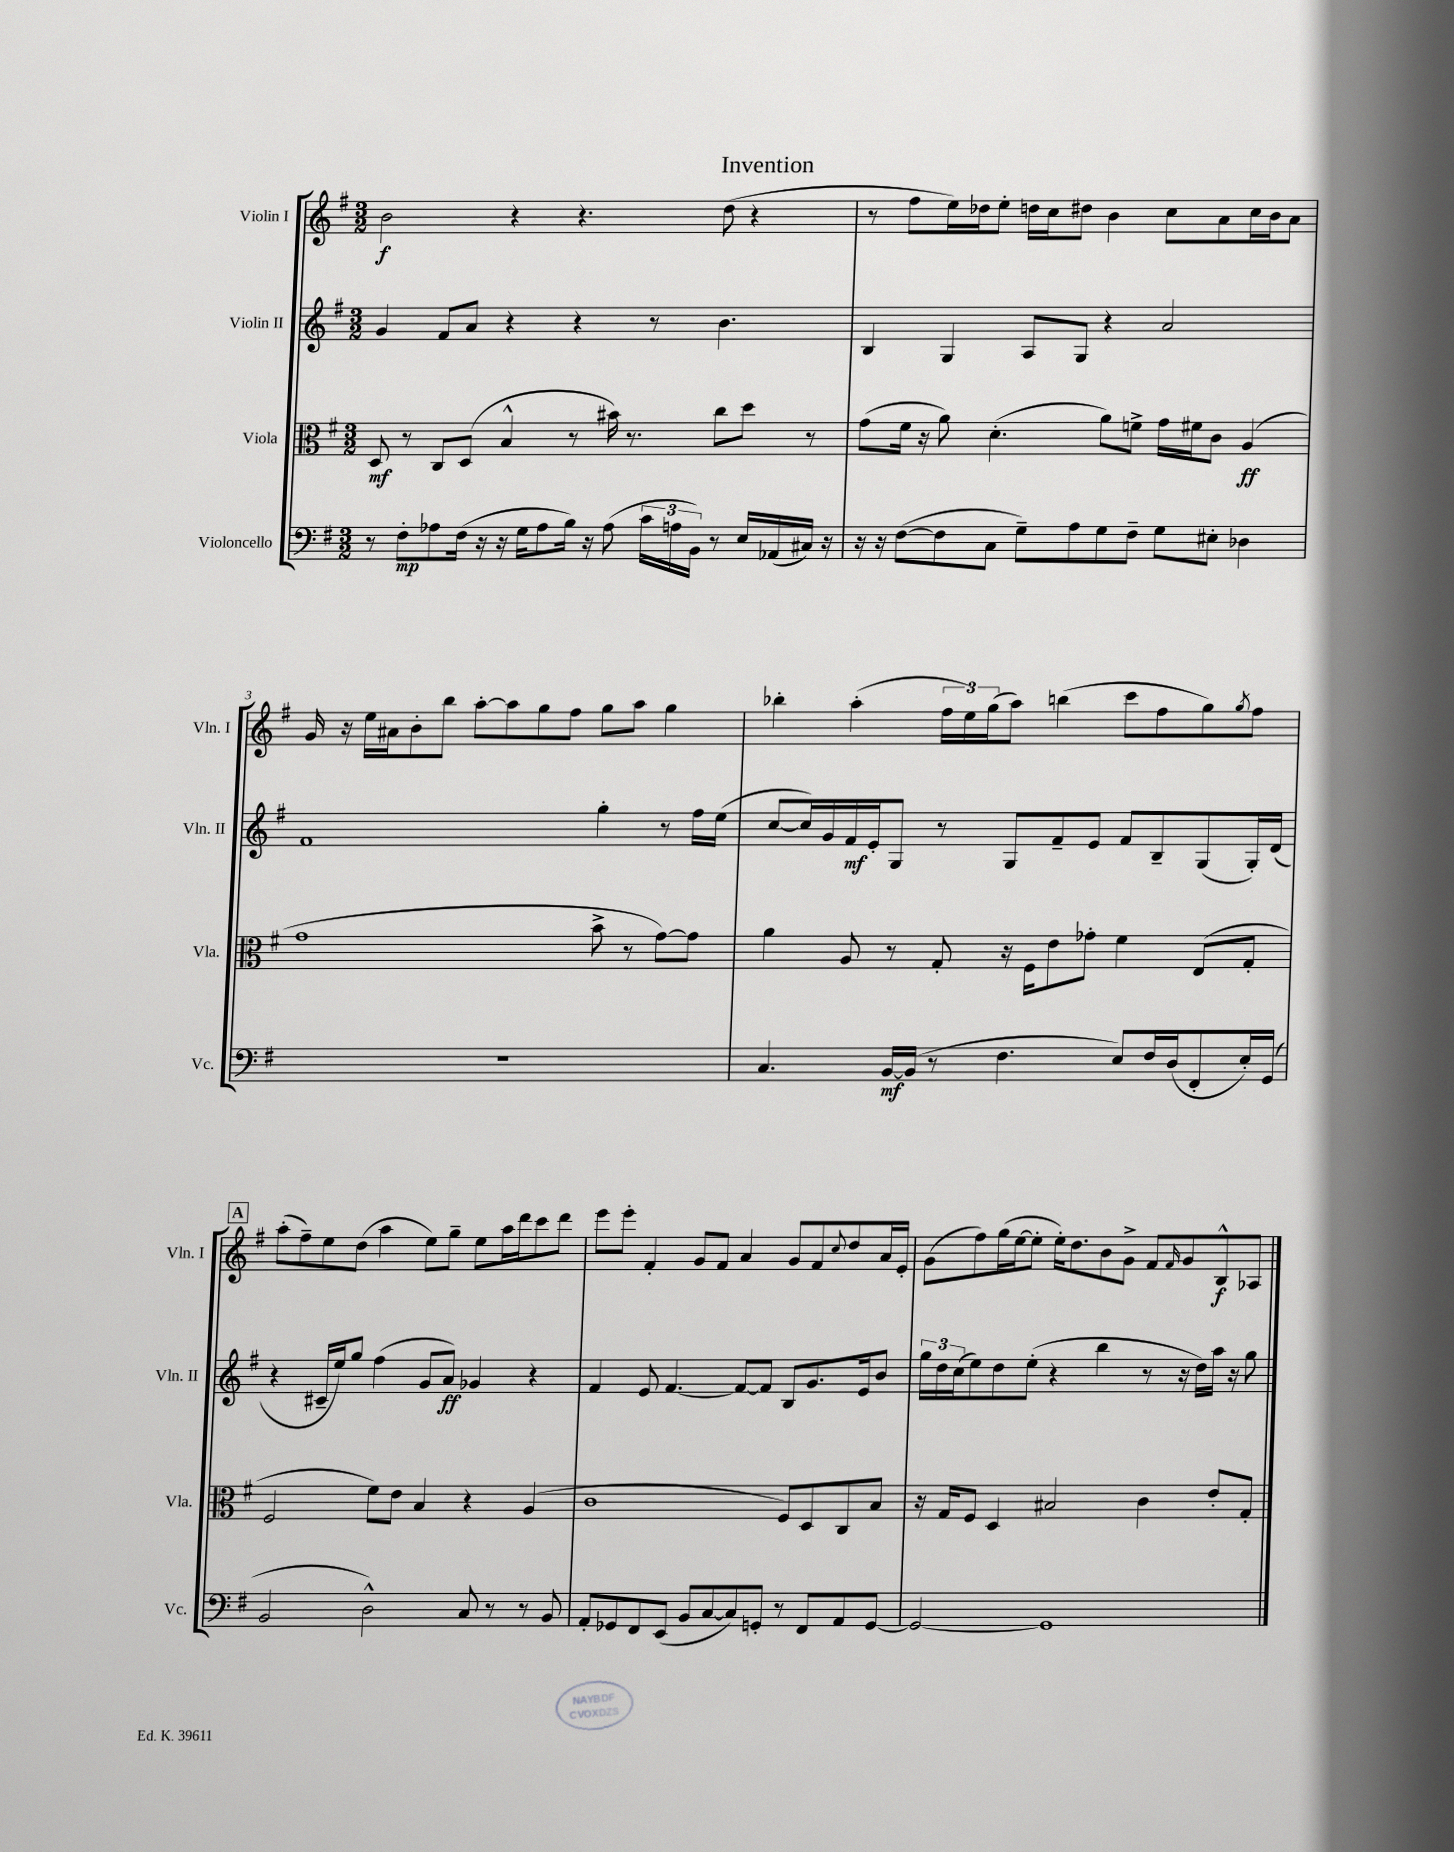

**kern	**kern	**kern	**kern
*staff4	*staff3	*staff2	*staff1
*clefF4	*clefC3	*clefG2	*clefG2
*k[f#]	*k[f#]	*k[f#]	*k[f#]
*M3/2	*M3/2	*M3/2	*M3/2
8r	8D/	4g/	2b\
8F#'\L	8r	.	.
8A-\	8C/L	8f#/L	.
(16F#\Jk	(8D/J	8a/J	.
16r	.	.	.
16r	4B^^/	4r	4r
16G\LK	.	.	.
8A-\	.	.	.
16B\Jk)	8r	4r	4.r
16r	.	.	.
(8A-\	16b#\)	.	.
.	8.r	.	.
24c\LL	.	8r	.
24A\	.	.	.
24BB\JJ)	.	.	.
8r	8cc\L	4.b\	(8dd\
16E/LL	8dd\J	.	4r
(16AA-/	.	.	.
16C#/JJ)	8r	.	.
16r	.	.	.
=	=	=	=
16r	(8g\L	4B/	8r
16r	.	.	.
([8F#\L	16f#\Jk	.	8ff#\L
.	16r	.	.
8F#\]	8a\)	4G/	16ee\L)
.	.	.	16dd-\J
8C\J	(4.d'\	.	8ee'\J
8G~\L)	.	8A/L	16dd\LL
.	.	.	16cc\J
8A\	.	8G/J	8dd#\J
8G\	8a\L)	4r	4b\
8F#~\J	8f^\J	.	.
8G\L	16g\LL	2a/	8cc\L
.	16f#\J	.	.
8E#'\J	8c\J	.	8a\
4D-\	(4A/	.	16cc\L
.	.	.	16b\J
.	.	.	8a\J
=	=	=	=
1.r	1g	1f#	16g/
.	.	.	16r
.	.	.	16ee\LL
.	.	.	16a#\J
.	.	.	8b'\
.	.	.	8bb\J
.	.	.	[8aa'\L
.	.	.	8aa\]
.	.	.	8gg\
.	.	.	8ff#\J
.	8b^\	4gg'\	8gg\L
.	8r	.	8aa\J
.	[8g\L)	8r	4gg\
.	8g\]J	16ff#\LL	.
.	.	(16ee\JJ	.
=	=	=	=
4.C/	4a\	[8cc/L	4bb-'\
.	.	16cc/]L)	.
.	.	16g/	.
.	8A/	16f#/	(4aa'\
.	.	16e'/J	.
[16BB/LL	8r	8G/J	.
(16BB/]JJ	.	.	.
8r	8G'/	8r	24ff#\LL
.	.	.	24ee\)
.	.	.	(24gg\J
4.F#\	16r	8G/L	8aa\J)
.	16F#\LK	.	.
.	8e\	8f#~/	(4bb\
.	8g-'\J	8e/J	.
8E/L)	4f#\	8f#/L	8ccc\L
16F#/L	.	8B~/	8ff#\
(16D/J	.	.	.
8FF#'/	(8E/L	(8G/	8gg\)
.	.	.	8qgg/
16E'/L)	8G'/J	16G'/L)	8ff#\J
(16GG/JJ	.	(16d/JJ	.
=	=	=	=
2BB/	2F#/	4r	(8aa'\L
.	.	.	8ff#~\)
.	.	16c#~/LL	8ee\
.	.	16ee/J)	.
.	.	8gg/J	(8dd\J
2D^^\)	8f#\L)	(4ff#\	4aa\
.	8e\J	.	.
.	4B/	8g/L	8ee\L)
.	.	8a/J)	8gg~\J
8C/	4r	4g-/	8ee\L
8r	.	.	16aa\L
.	.	.	16ddd\J
8r	(4A/	4r	8ccc\
8BB/	.	.	8ddd\J
=	=	=	=
8AA'/L	1c	4f#/	8eee\L
8GG-/	.	.	8eee'\J
8FF#/	.	8e/	4f#'/
(8EE/J	.	[4.f#/	.
8BB/L	.	.	8g/L
[8C/	.	.	8f#/J
8C/])	.	8f#/_L	4a/
8GG'/J	.	8f#/]J	.
8r	8F#/L)	8B/L	8g/L
8FF#/L	8D/	8.g/	8f#/
.	.	.	8qqcc/
8AA/	8C/	.	8dd/
.	.	16e/k	.
[8GG/J	8B/J	8b/J	16a/L
.	.	.	16e'/JJ
=	=	=	=
2GG/_	16r	24gg\LL	(8g\L
.	.	24dd\	.
.	16G/LK	.	.
.	.	(24cc\J	.
.	8F#/J	8ee\)	8ff#\)
.	4D/	8dd\	(16gg\L
.	.	.	[16ee\J
.	.	(8ee'\J	8ee'\]J
1GG]	2B#/	4r	16ee'\LK)
.	.	.	8.dd\
.	.	4bb\	8b\
.	.	.	8g^\J
.	4c\	8r	8f#/L
.	.	.	16qqf#/
.	.	16r	8g/
.	.	16dd\LL)	.
.	8e'/L	16aa\JJ	8B^^/
.	.	16r	.
.	8G'/J	8gg\	8A-/J
==	==	==	==
*-	*-	*-	*-
